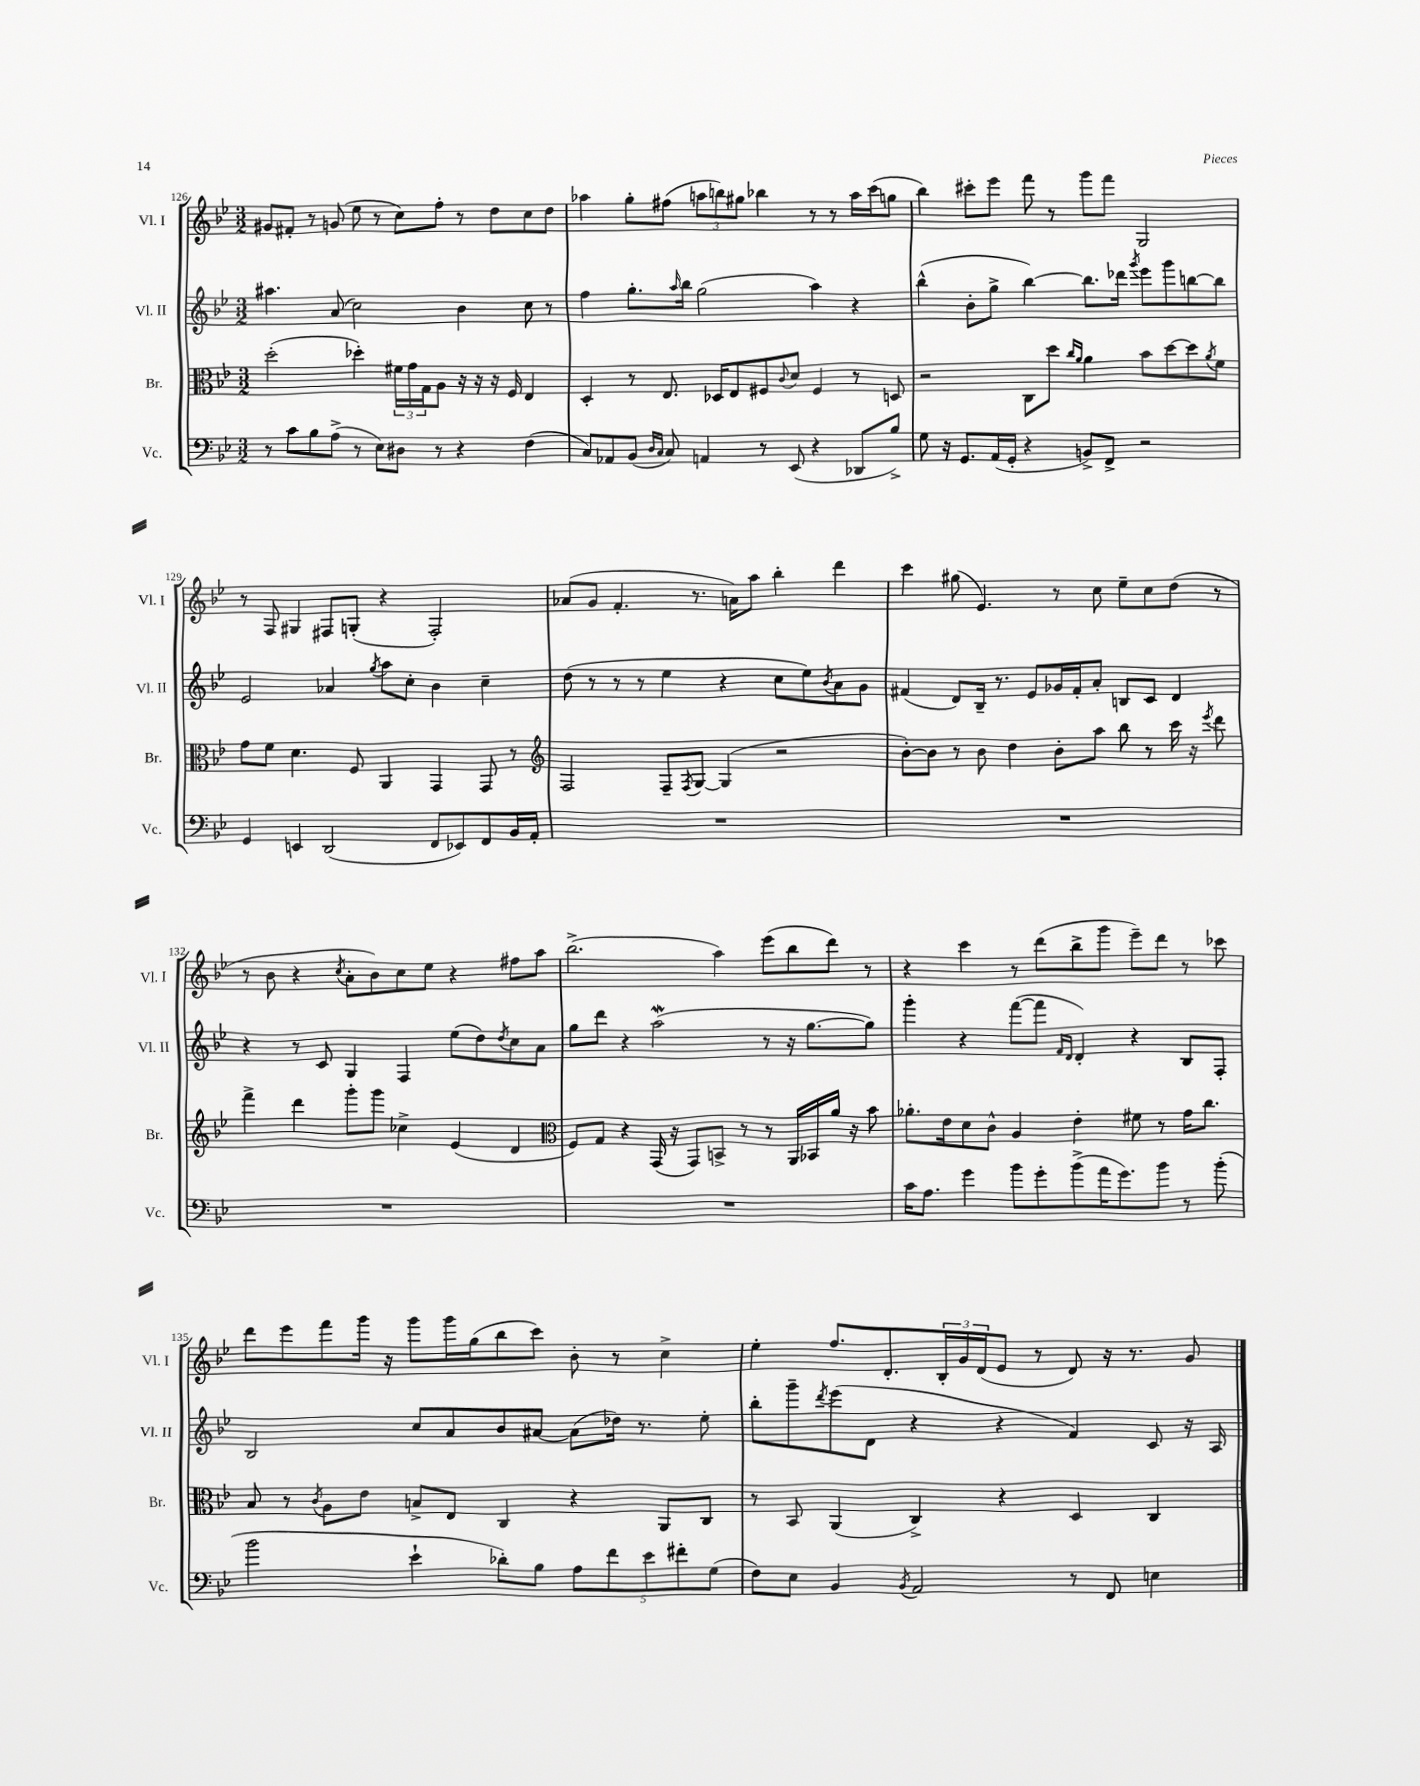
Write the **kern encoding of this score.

**kern	**kern	**kern	**kern
*part4	*part3	*part2	*part1
*staff4	*staff3	*staff2	*staff1
*I"Vc.	*I"Br.	*I"Vl. II	*I"Vl. I
*I'Vc.	*I'Br.	*I'Vl. II	*I'Vl. I
*clefF4	*clefC3	*clefG2	*clefG2
*k[b-e-]	*k[b-e-]	*k[b-e-]	*k[b-e-]
*M3/2	*M3/2	*M3/2	*M3/2
=126	=126	=126	=126
8r	(2dd'\	4.aa#X\	8g#X/L
8c\L	.	.	8f#X'/J
8B-\	.	.	8r
(8A^\J	.	(8a/	(8gn/
8r	4dd-X'\)	2cc\)	8ee-\
8E-\L)	.	.	8r
8D#X\J	24f#X\LL	.	8cc\L)
.	24g\	.	.
.	24G\J	.	.
8r	8A\J	.	8ff'\J
4r	16r	4b-\	8r
.	16r	.	.
.	16r	.	8dd\L
.	16F/	.	.
(4F\	4E-/	8cc\	8cc\
.	.	8r	8dd\J
=127	=127	=127	=127
8C/L)	4D'/	4ff\	4aa-X\
8AA-X/	.	.	.
(8BB-/J	8r	8.gg'\L	8gg'\L
16qqD/LL	.	.	.
16qqC/JJ	.	.	.
8C/)	8.E-/	.	(8ff#X\J
.	.	16qqaa/	.
.	.	16bb-\Jk	.
4AAn/	.	(2gg\	12aan\L
.	16D-X/KL	.	.
.	.	.	12bbn\)
.	8E-/	.	.
.	.	.	12gg#X\J
8r	8F#X/	.	4bb-X\
.	8qqc/	.	.
(8EE-/	8d/J	.	.
4r	4F#/	4aa\)	8r
.	.	.	8r
8DD-X/L	8r	4r	16aa\LL
.	.	.	(16ccc\J
8B-^/J)	8Dn/	.	8ggn\J
=128	=128	=128	=128
8G\	2r	(4bb-^^\	4bb-\)
16r	.	.	.
8.GG/L	.	.	.
.	.	8b-'\L	8ccc#X'\L
(16AA/L	.	8gg^\J	8eee-\J
16GG'/JJ	.	.	.
4r	8C\L	[4bb-\)	8fff\
.	8dd\J	.	8r
.	16qqcc/LL	.	.
.	16qqa/JJ	.	.
8BBn^/L)	4a\	8.bb-\L]	8ggg\L
8FF^/J	.	.	8fff\J
.	.	16ddd-X\Jk	.
.	.	8qggg/	.
2r	8b-\L	8eee-\L	2G/
.	[8dd\	8ggg\	.
.	8dd\]	[8bbn\	.
.	8qa/	.	.
.	8f\J	8bb\J]	.
!!LO:LB:g=z
=129	=129	=129	=129
4GG/	8g\L	2e-/	8r
.	8f\J	.	8F/
4EEn/	4.d\	.	4G#X/
(2DD/	.	4a-X/	8F#X/L
.	8F/	.	(8Gn'/J
.	.	8qgg/	.
.	4AA/	8aa\L	4r
.	.	8cc'\J	.
8FF/L	4GG/	4b-\	2F#'/)
8EE-X/)	.	.	.
8FF/	8GG/	4cc~\	.
16BB-/L	8r	.	.
16AA'/JJ	.	.	.
=130	=130	=130	=130
*	*clefG2	*	*
1.r	2F/	(8dd\	(8a-X/L
.	.	8r	8g/J
.	.	8r	4.f'/
.	.	8r	.
.	8F~/L	4ee-\	.
.	8qF/	.	.
.	[8G/J	.	8.r
.	(4G/]	4r	.
.	.	.	16an\KL)
.	.	.	8aa\J
.	2r	8cc\L	4bb-'\
.	.	8ee-\)	.
.	.	8qb-/	.
.	.	8a\	4ddd\
.	.	8g\J	.
=131	=131	=131	=131
1.r	[8b-'\L)	(4f#X/	4ccc\
.	8b-\J]	.	.
.	8r	8d/L)	(8gg#X\
.	8b-\	16B-~/Jk	4.e-/)
.	.	8.r	.
.	4dd\	.	.
.	.	8e-/L	.
.	8b-'\L	16g-X/L	8r
.	.	16f#'/J	.
.	8aa\J	8a'/J	8cc\
.	8bb-\	8Bn/L	8ee-~\L
.	8r	8c/J	8cc\
.	16ccc\	4d/	(8dd\J
.	16r	.	.
.	8qeee-/	.	.
.	8ddd\	.	8r
!!LO:LB:g=z
=132	=132	=132	=132
1.r	4fff^\	4r	8r
.	.	.	8b-\
.	4ddd\	8r	4r
.	.	8c/	.
.	.	.	8qcc/
.	8ggg'\L	4G/	8a'\L
.	8ggg\J	.	8b-\)
.	4cc-X^\	4F/	8cc\
.	.	.	8ee-\J
.	(4e-/	(8ee-\L	4r
.	.	8dd\)	.
.	.	8qdd/	.
.	4d/	8cc\	8ff#X\L
.	.	8a\J	8aa\J
=133	=133	=133	=133
*	*clefC3	*	*
1.r	8F/L)	8gg\L	(2.bb-^\
.	8G/J	8ddd\J	.
.	4r	4r	.
.	(16GG/	(2aaW\	.
.	16r	.	.
.	8GG/L)	.	.
.	8BBn^/J	.	4aa\)
.	8r	.	.
.	8r	8r	(8eee-\L
.	16AA/LL	16r	8bb-\
.	16BB-X/	[8.gg\L	.
.	16a/JJ	.	8ddd\J)
.	16r	.	.
.	8b-\	8gg\J])	8r
=134	=134	=134	=134
16c\KL	8.a-X'\L	4ggg'\	4r
8.A\J	.	.	.
.	16e-\k	.	.
4g\	8d\	4r	4ccc\
.	8c^^\J	.	.
8b-\L	4A/	([8fff\L	8r
8g'\	.	8fff\J]	(8ddd\L
.	.	16qqf/LL	.
.	.	16qqd/JJ	.
(8b-^\	4e-'\	4d'/)	8bb-^\
16a\K	.	.	8ggg\J
8.g\)	.	.	.
.	8f#X\	4r	8eee-~\L)
8b-\J	8r	.	8ddd\J
8r	16g\KL	8B-/L	8r
.	8.cc\J	.	.
(8b-'\	.	8F'/J	8ccc-X\
!!LO:LB:g=z
=135	=135	=135	=135
2b-\	8B-/	2B-/	8ddd\L
.	8r	.	8eee-\
.	8qc/	.	.
.	8A\L	.	8fff\
.	8e-\J	.	16ggg\Jk
.	.	.	16r
4e-`\	8Bn^/L	8cc/L	8ggg\L
.	8E-/J	8a/	16ggg\L
.	.	.	(16gg\J
8d-X'\L)	4C/	8b-/	8bb-\
8B-\J	.	[8a#X/J	8ccc\J)
10A\L	4r	(8a#\L]	8b-'\
10f\	.	.	.
.	.	16dd-X\Jk)	8r
.	.	8.r	.
10e-\	.	.	.
.	8AA/L	.	4cc^\
10f#X'\	.	.	.
.	8C/J	8ee-'\	.
(10G\J	.	.	.
=136	=136	=136	=136
8F\L)	8r	8bb-'\L	4ee-'\
8E-\J	8BB-/	8ggg~\	.
.	.	8qddd/	.
4BB-/	(4AA/	(8eee-\	8.ff/L
.	.	8d\J	.
.	.	.	8.d'/
8qBB-/	.	.	.
2AA/	4C^/)	4r	.
.	.	.	24B-'/L
.	.	.	24g/
.	.	.	(24d/J
.	4r	4r	8e-/J
.	.	.	8r
8r	4D/	4f/)	8d/)
8FF/	.	.	16r
.	.	.	8.r
4En\	4C/	8c/	.
.	.	16r	8g/
.	.	16A/	.
==	==	==	==
*-	*-	*-	*-
